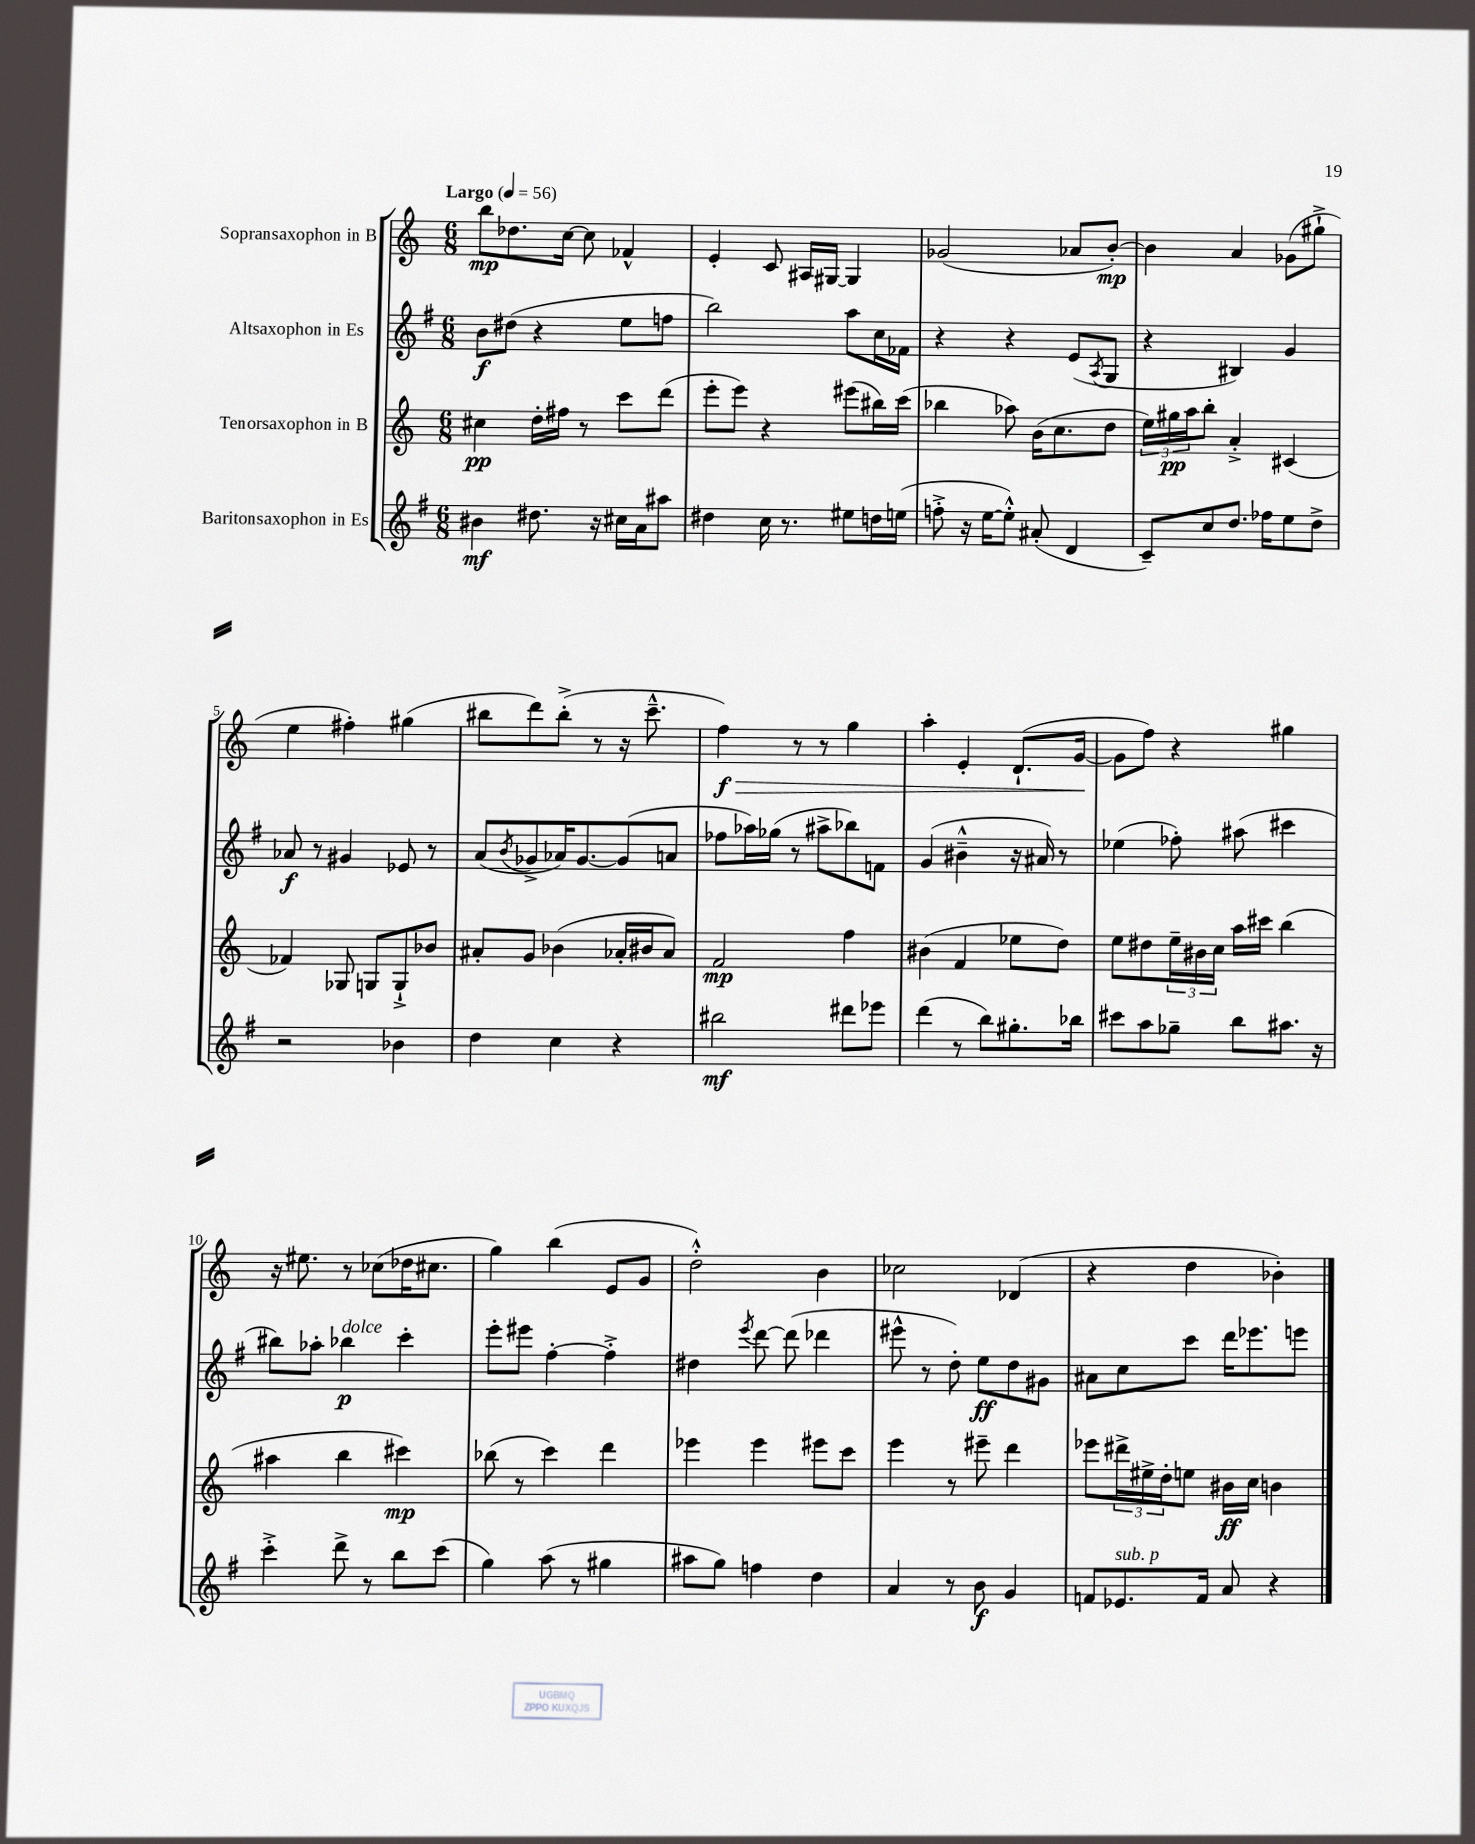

**kern	**dynam	**kern	**dynam	**kern	**dynam	**kern	**dynam
*part4	*part4	*part3	*part3	*part2	*part2	*part1	*part1
*staff4	*staff4	*staff3	*staff3	*staff2	*staff2	*staff1	*staff1
*I"Baritonsaxophon in Es	*	*I"Tenorsaxophon in B	*	*I"Altsaxophon in Es	*	*I"Sopransaxophon in B	*
*clefG2	*	*clefG2	*	*clefG2	*	*clefG2	*
*k[f#]	*	*k[]	*	*k[f#]	*	*k[]	*
*M6/8	*	*M6/8	*	*M6/8	*	*M6/8	*
*MM56	*	*MM56	*	*MM56	*	*MM56	*
=1	=1	=1	=1	=1	=1	=1	=1
!	!	!	!	!	!	!LO:TX:a:B:t=Largo	!
4b#X\	mf	4cc#X\	pp	8b\L	f	8bb\L	mp
.	.	.	.	(8dd#X\J	.	8.dd-X\	.
8.dd#X\	.	16dd'\LL	.	4r	.	.	.
.	.	16ff#X\JJ	.	.	.	[16cc\Jk	.
.	.	8r	.	.	.	8cc\]	.
16r	.	.	.	.	.	.	.
16cc#X\LL	.	8ccc\L	.	8ee\L	.	4f-X^^/	.
16a\J	.	.	.	.	.	.	.
8aa#X\J	.	(8ddd\J	.	8ffn\J	.	.	.
=2	=2	=2	=2	=2	=2	=2	=2
4dd#X\	.	8eee'\L	.	2bb\)	.	4e'/	.
.	.	8eee\J)	.	.	.	.	.
16cc\	.	4r	.	.	.	8c/	.
8.r	.	.	.	.	.	.	.
.	.	.	.	.	.	16A#X/LL	.
.	.	.	.	.	.	[16G#X/JJ	.
8ee#X\L	.	(8eee#X\L	.	8aa\L	.	4G#/]	.
16ddn\L	.	16bb#X\L)	.	16cc\L	.	.	.
(16een\JJ	.	(16ccc\JJ	.	16f-X\JJ	.	.	.
=3	=3	=3	=3	=3	=3	=3	=3
8ffn'^\	.	4bb-X\	.	4r	.	(2g-X/	.
16r	.	.	.	.	.	.	.
[16ee\KL	.	.	.	.	.	.	.
8ee'^^\J])	.	8aa-X\)	.	4r	.	.	.
(8a#X'/	.	(16b\KL	.	.	.	.	.
.	.	8.cc\	.	.	.	.	.
4d/	.	.	.	(8e/L	.	8a-X/L	.
.	.	.	.	8qA/	.	.	.
.	.	8dd\J	.	8G/J	.	[8b'/J)	mp
=4	=4	=4	=4	=4	=4	=4	=4
8c~/L)	.	24ee\LL)	.	4r	.	4b\]	.
.	.	24gg#X\	pp	.	.	.	.
.	.	24aa\J	.	.	.	.	.
8cc/	.	8bb'\J	.	.	.	.	.
8.dd/J	.	4a'^/	.	4B#X/)	.	4a/	.
16ff-X\KL	.	.	.	.	.	.	.
8ee\	.	(4c#X/	.	4g/	.	(8g-X\L	.
8dd^\J	.	.	.	.	.	8gg#X`^\J	.
!!LO:LB:g=z
=5	=5	=5	=5	=5	=5	=5	=5
2r	.	4f-X/)	.	8a-X/	f	4ee\	.
.	.	.	.	8r	.	.	.
.	.	8G-X/	.	4g#X/	.	4ff#X'\)	.
.	.	8Gn/L	.	.	.	.	.
4b-X\	.	8G`^/	.	8e-X/	.	(4gg#X\	.
.	.	8b-X/J	.	8r	.	.	.
=6	=6	=6	=6	=6	=6	=6	=6
4dd\	.	8a#X'/L	.	(8a/L	.	8bb#X\L	.
.	.	.	.	8qb/	.	.	.
.	.	8g/J	.	8g-X^/	.	8ddd\)	.
4cc\	.	(4b-X\	.	16a-X/K)	.	(8bb#'^\J	.
.	.	.	.	[8.g-/	.	.	.
.	.	.	.	.	.	8r	.
4r	.	16a-X'/LL	.	(8g-/]	.	16r	.
.	.	16b#X/J	.	.	.	8.ccc~^^\	.
.	.	8a-/J)	.	8an/J	.	.	.
=7	=7	=7	=7	=7	=7	=7	=7
!	!	!	!	!	!	!	!LO:HP:b
2bb#X\	mf	2f/	mp	8ff-X\L	.	4ff\)	> f
.	.	.	.	16aa-X\L)	.	.	.
.	.	.	.	(16gg-X\JJ	.	.	.
.	.	.	.	8r	.	8r	.
.	.	.	.	8aa#X^\L	.	8r	.
8ddd#X\L	.	4ff\	.	8bb-X\)	.	4gg\	.
8eee-X\J	.	.	.	8fn\J	.	.	.
=8	=8	=8	=8	=8	=8	=8	=8
(4ddd\	.	(4b#X\	.	(4g/	.	4aa'\	.
8r	.	4f/	.	4b#X~^^\	.	4e'/	.
8bb\L)	.	.	.	.	.	.	.
8.gg#X'\	.	8ee-X\L	.	16r	.	(8.d`/L	.
.	.	.	.	16a#X/)	.	.	.
.	.	8dd\J)	.	8r	.	.	.
16bb-X\Jk	.	.	.	.	.	[16g/Jk	.
.	.	.	.	.	.	.	]
=9	=9	=9	=9	=9	=9	=9	=9
8ccc#X\L	.	8ee\L	.	(4ee-X\	.	8g\L]	.
8aa\	.	8dd#X\	.	.	.	8ff\J)	.
8gg-X~\J	.	24ee~\L	.	8ff-X'\)	.	4r	.
.	.	24b#X\	.	.	.	.	.
.	.	24cc\JJ	.	.	.	.	.
8bb\L	.	16aa\LL	.	(8aa#X\	.	.	.
.	.	16ccc#X\JJ	.	.	.	.	.
8.aa#X\J	.	(4bb\	.	4ccc#X\	.	4gg#X\	.
16r	.	.	.	.	.	.	.
!!LO:LB:g=z
=10	=10	=10	=10	=10	=10	=10	=10
4ccc'^\	.	4aa#X\	.	8bb#X\L)	.	16r	.
.	.	.	.	.	.	8.ee#X\	.
.	.	.	.	8aa-X'\J	.	.	.
!	!	!	!	!LO:TX:a:i:t=dolce	!	!	!
8ddd^\	.	4bb\	.	4bb-X\	p	8r	.
8r	.	.	.	.	.	(8cc-X\L	.
8bb\L	.	4ccc#X\)	mp	4ccc'\	.	16dd-X\K	.
.	.	.	.	.	.	8.cc#X\J	.
(8ccc\J	.	.	.	.	.	.	.
=11	=11	=11	=11	=11	=11	=11	=11
4gg\)	.	(8bb-X\	.	8eee'\L	.	4gg\)	.
.	.	8r	.	8eee#X\J	.	.	.
(8aa\	.	4ccc\)	.	[4ff#'\	.	(4bb\	.
8r	.	.	.	.	.	.	.
4gg#X\	.	4ddd\	.	4ff#'^\]	.	8e/L	.
.	.	.	.	.	.	8g/J	.
=12	=12	=12	=12	=12	=12	=12	=12
8aa#X\L	.	4eee-X\	.	4dd#X\	.	2dd'^^\)	.
8gg\J)	.	.	.	.	.	.	.
.	.	.	.	8qeee/	.	.	.
4ffn\	.	4eee-\	.	[8ddd\	.	.	.
.	.	.	.	(8ddd\]	.	.	.
4dd\	.	8eee#X\L	.	4ddd-X\	.	4b\	.
.	.	8ccc\J	.	.	.	.	.
=13	=13	=13	=13	=13	=13	=13	=13
4a/	.	4eee\	.	8eee#X^^\	.	2cc-X\	.
.	.	.	.	8r	.	.	.
8r	.	8r	.	8dd'\)	.	.	.
8b\	f	8eee#X~\	.	8ee\L	ff	.	.
4g/	.	4ddd\	.	8dd\	.	(4d-X/	.
.	.	.	.	8g#X\J	.	.	.
=14	=14	=14	=14	=14	=14	=14	=14
8fn/L	.	8eee-X\L	.	8a#X\L	.	4r	.
!LO:TX:a:i:t=sub. p	!	!	!	!	!	!	!
8.e-X/	.	24ddd#X^\L	.	8cc\	.	.	.
.	.	24ee#X^\	.	.	.	.	.
.	.	24dd'\J	.	.	.	.	.
.	.	8een\J	.	8ccc\J	.	4dd\	.
16f/Jk	.	.	.	.	.	.	.
8a/	.	16b#X\LL	ff	16ddd\KL	.	.	.
.	.	16cc\JJ	.	8.eee-X\	.	.	.
4r	.	4bn\	.	.	.	4b-X'\)	.
.	.	.	.	8eeen\J	.	.	.
==	==	==	==	==	==	==	==
*-	*-	*-	*-	*-	*-	*-	*-
